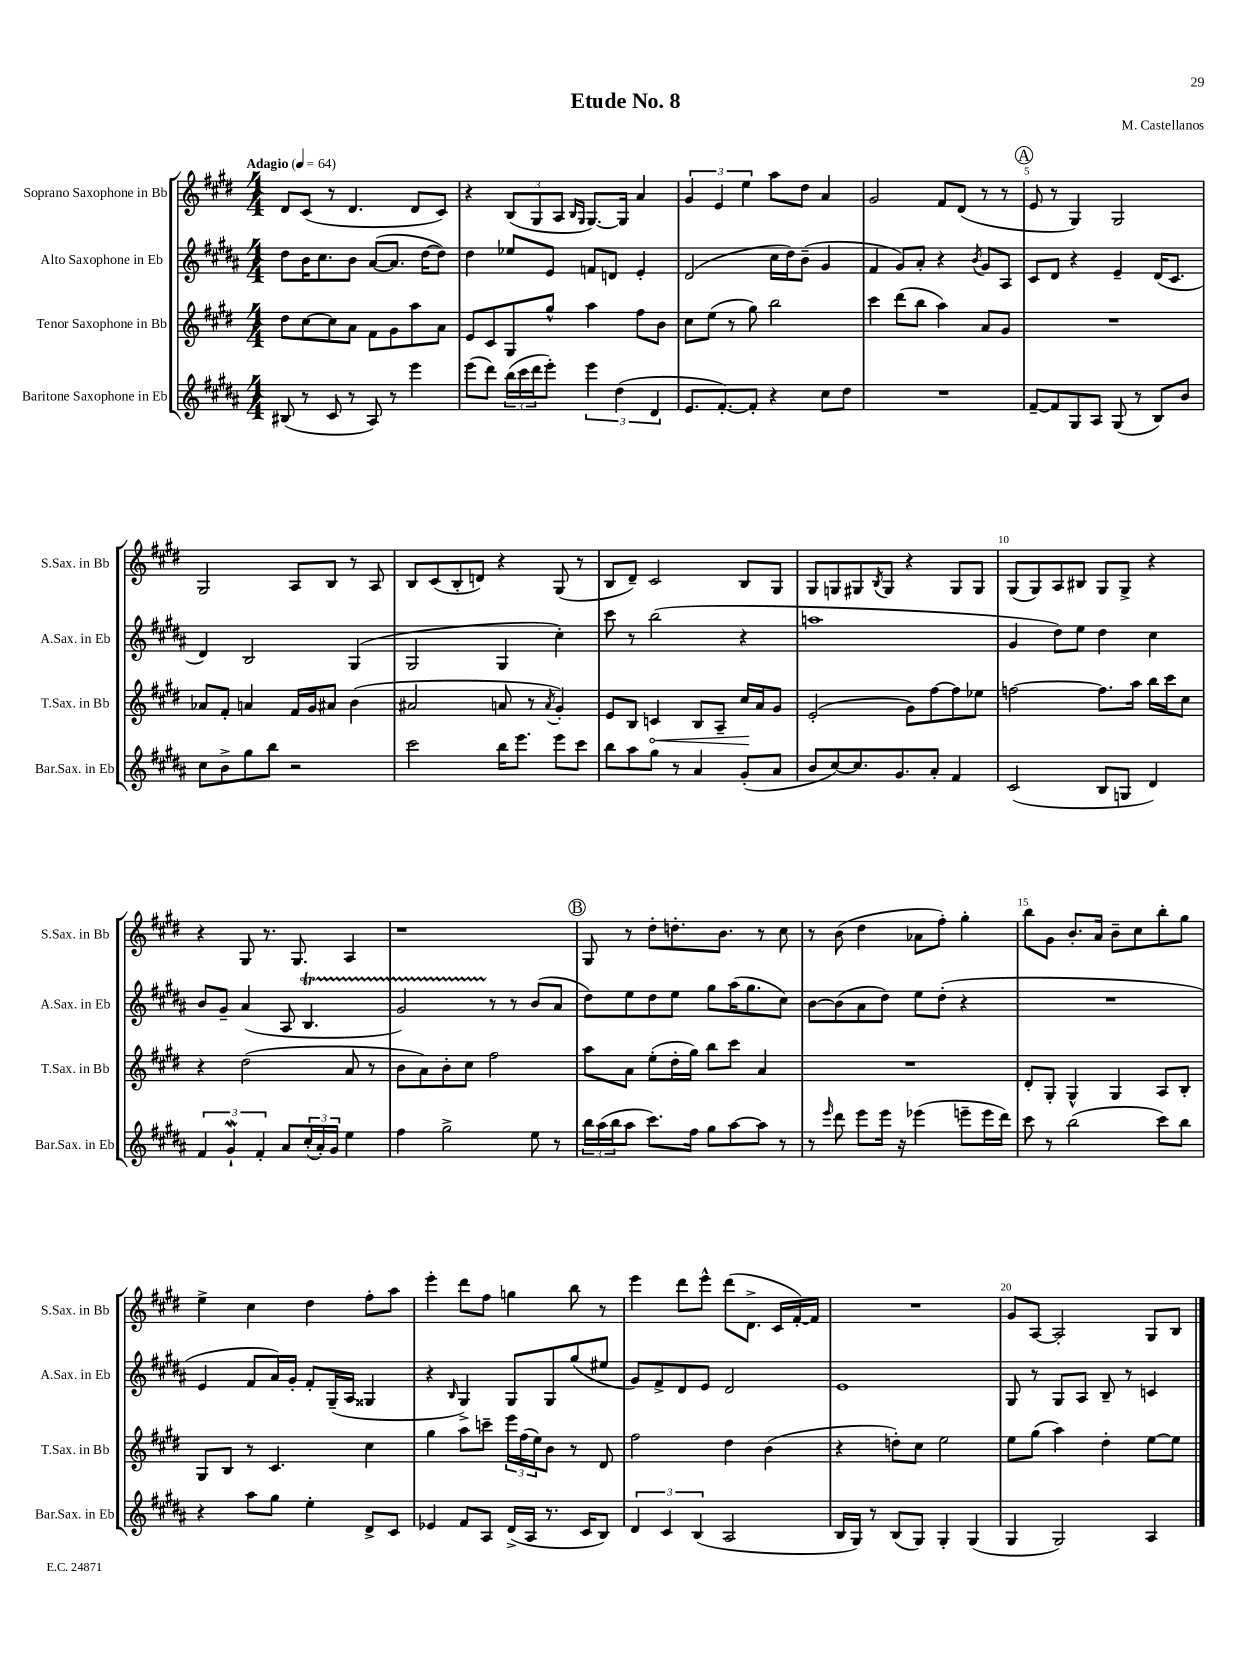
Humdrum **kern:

**kern	**kern	**kern	**kern
*staff4	*staff3	*staff2	*staff1
*clefG2	*clefG2	*clefG2	*clefG2
*k[f#c#g#d#a#]	*k[f#c#g#d#]	*k[f#c#g#d#a#]	*k[f#c#g#d#]
*M4/4	*M4/4	*M4/4	*M4/4
*MM64	*MM64	*MM64	*MM64
(8B#/	8dd#\L	8dd#\L	8d#/L
8r	[8cc#\	16b\K	(8c#/J
.	.	8.cc#\	.
8c#/	8cc#\]	.	8r
8r	8a\J	8b\J	4.d#/
8A#/)	8f#\L	([8a#/L	.
8r	8g#\	8.a#/]J	.
4eee\	8aa\	.	8d#/L
.	.	[16dd#\LK	.
.	8a\J	8dd#\]J)	8c#/J)
=	=	=	=
(8eee\L	8e/L	4dd#\	4r
8ddd#\J)	8c#/	.	.
(24bb\LL	8G#/	8ee-/L	(12B/L
24ccc#\	.	.	.
24ddd#\J	.	.	12G#/
8eee'\J)	8gg#^^/J	8e/J	.
.	.	.	12A/J
.	.	.	16qqB/LL
.	.	.	16qqG#/JJ
6eee\	4aa\	8f/L	[8.G#/L)
.	.	8d/J	.
(6dd#\	.	.	.
.	.	.	16G#/]Jk
.	8ff#\L	4e'/	4a/
6d#/	.	.	.
.	8b\J	.	.
=	=	=	=
8.e/L	8cc#\L	(2d#/	6g#/
.	(8ee\J	.	.
.	.	.	6e/
[8.f#'/)	.	.	.
.	8r	.	.
.	.	.	6ee\
8f#'/]J	8gg#\)	.	.
4r	2bb\	16cc#\LL	8aa\L
.	.	16dd#\J)	.
.	.	(8b~\J	8dd#\J
8cc#\L	.	4g#/	4a/
8dd#\J	.	.	.
=	=	=	=
1r	4ccc#\	4f#/	2g#/
.	(8ddd#\L	8g#/L)	.
.	8bb\J	8a#'/J	.
.	4aa\)	4r	8f#/L
.	.	.	(8d#/J
.	.	8qb/	.
.	8a/L	8g#/L	8r
.	8g#/J	8A#/J	8r
=	=	=	=
[8f#~/L	1r	8c#/L	8e/
8f#/]	.	8d#/J	8r
8G#/	.	4r	4G#/)
8A#/J	.	.	.
(8G#/	.	4e~/	2G#/
8r	.	.	.
8B/L)	.	(16d#/LK	.
.	.	8.c#/J	.
8b/J	.	.	.
=	=	=	=
8cc#\L	8a-/L	4d#/)	2G#/
8b^\	8f#'/J	.	.
8gg#\	4a/	2B/	.
8bb\J	.	.	.
2r	16f#/LL	.	8A/L
.	16g#/J	.	.
.	8a#/J	.	8B/J
.	(4b\	(4G#/	8r
.	.	.	8A/
=	=	=	=
2ccc#\	2a#/	2G#/	8B/L
.	.	.	(8c#/
.	.	.	8B'/
.	.	.	8d/J)
16bb\LK	8a/	4G#/	4r
8.eee\J	.	.	.
.	8r	.	.
.	8qa/	.	.
8eee\L	4g#'/)	4cc#'\)	(8G#/
8ccc#\J	.	.	8r
=	=	=	=
8bb\L	8e/L	8ccc#\	8B/L
8aa#\	8B/J	8r	8d#~/J)
8gg#\J	4c/	(2bb\	2c#/
8r	.	.	.
4a#/	8B/L	.	.
.	8A~/J	.	.
(8g#'/L	16cc#/LL	4r	8B/L
.	16a/J	.	.
8a#/J	8g#/J	.	8G#/J
=	=	=	=
8b/L	(2e'/	1aa	8G#/L
[8cc#/)	.	.	8G/
8.cc#/]	.	.	8G#/
.	.	.	8qB/
.	.	.	8G#/J
8.g#/	.	.	.
.	8g#\L)	.	4r
8a#'/J	[8ff#\	.	.
4f#/	8ff#\]	.	8G#/L
.	8ee-\J	.	8G#/J
=	=	=	=
(2c#/	[2ff\	4g#/	(8G#/L
.	.	.	8G#/)
.	.	8dd#\L)	8A/
.	.	8ee\J	8B#/J
8B/L	8.ff\]L	4dd#\	8G#/L
8G/J	.	.	8G#^/J
.	16aa\Jk	.	.
4d#/)	16bb\LL	4cc#\	4r
.	16ccc#\J	.	.
.	8cc#\J	.	.
=	=	=	=
6f#/	4r	8b/L	4r
.	.	8g#~/J	.
6g#`/	.	.	.
.	(2dd#\	(4a#/	8G#/
6f#'/	.	.	.
.	.	.	8.r
8a#/L	.	8A#/	.
.	.	.	8.G#/
(24cc#'/L	.	4.B/	.
24a#'/)	.	.	.
24g#/JJ	.	.	.
4ee\	8a/	.	4A/
.	8r	.	.
=	=	=	=
4ff#\	8b\L	2g#/)	1r
.	8a\)	.	.
2gg#^\	8b'\	.	.
.	8cc#\J	.	.
.	2ff#\	8r	.
.	.	8r	.
8ee\	.	(8b/L	.
8r	.	8a#/J	.
=	=	=	=
24bb\LL	8aa\L	8dd#\L)	8G#/
(24aa#\	.	.	.
24bb\J	.	.	.
8aa#\J	8a\J	8ee\	8r
8.ccc#\L)	(8ee'\L	8dd#\	8dd#'\L
.	16dd#'\L	8ee\J	8.dd'\
16ff#\Jk	16gg#\JJ)	.	.
8gg#\L	8bb\L	8gg#\L	.
.	.	.	8.b\J
[8aa#\	8ccc#\J	(16aa#\K	.
.	.	8.gg#\	.
8aa#\]J	4a/	.	8r
8r	.	8cc#\J)	8cc#\
=	=	=	=
8r	1r	[8b\L	8r
16qqeee/	.	.	.
8ddd#\	.	(8b\]	(8b\
8eee\L	.	8a#\	4dd#\
16eee\Jk	.	8dd#\J)	.
16r	.	.	.
(4eee-\	.	8ee\L	8a-\L
.	.	(8dd#'\J	8ff#'\J)
8eee~\L	.	4r	4gg#'\
16eee\L	.	.	.
16ddd#\JJ)	.	.	.
=	=	=	=
8ccc#\	8d#'/L	1r	8bb\L
8r	8G#'/J	.	8g#\J
(2bb\	4G#^^/	.	8.b'/L
.	.	.	16a/Jk
.	4G#/	.	8b~\L
.	.	.	8cc#\
8ccc#\L)	8A/L	.	8bb'\
8bb\J	8B'/J	.	8gg#\J
=	=	=	=
4r	8G#/L	4e/	4ee^\
.	8B/J	.	.
8aa#\L	8r	8f#/L	4cc#\
8gg#\J	4.c#/	16a#/L)	.
.	.	16g#'/JJ	.
4ee'\	.	8f#'/L	4dd#\
.	.	(16G#~/L	.
.	.	16A#/JJ	.
8d#^/L	4cc#\	4G##/	8ff#'\L
8c#/J	.	.	8aa\J
=	=	=	=
4e-/	4gg#\	4r	4eee'\
.	.	16qqB/	.
8f#/L	8aa\L	4G#^/)	8ddd#\L
8A#/J	8ccc~\J	.	8ff#\J
(16d#^/LL	24eee\LL	8G#/L	4gg\
.	(24ff#\	.	.
16A#/JJ	.	.	.
.	24ee\J)	.	.
8.r	8b\J	8G#/	.
.	8r	(8gg#/	8bb\
16c#/LK	.	.	.
8B/J)	8d#/	8ee#/J	8r
=	=	=	=
6d#/	2ff#\	8g#/L)	4eee\
.	.	8f#^/	.
6c#/	.	.	.
.	.	8d#/	8ddd#\L
(6B/	.	.	.
.	.	8e/J	8eee^^\J
2A#/	4dd#\	2d#/	(8ddd#\L
.	.	.	8.d#^\J
.	(4b\	.	.
.	.	.	16c#/LL
.	.	.	[16f#'/)
.	.	.	16f#/]JJ
=	=	=	=
16B/LL	4r	1e	1r
16G#/JJ)	.	.	.
8r	.	.	.
(8B/L	8dd'\L)	.	.
8G#/J)	8cc#\J	.	.
4G#'/	2ee\	.	.
(4G#/	.	.	.
=	=	=	=
4G#/	8ee\L	8G#/	8g#/L
.	(8gg#\J	8r	[8A/J
2G#/)	4aa\)	8G#/L	2A'/]
.	.	8A#/J	.
.	4dd#'\	8B~/	.
.	.	8r	.
4A#/	[8ee\L	4c/	8G#/L
.	8ee\]J	.	8B/J
==	==	==	==
*-	*-	*-	*-
